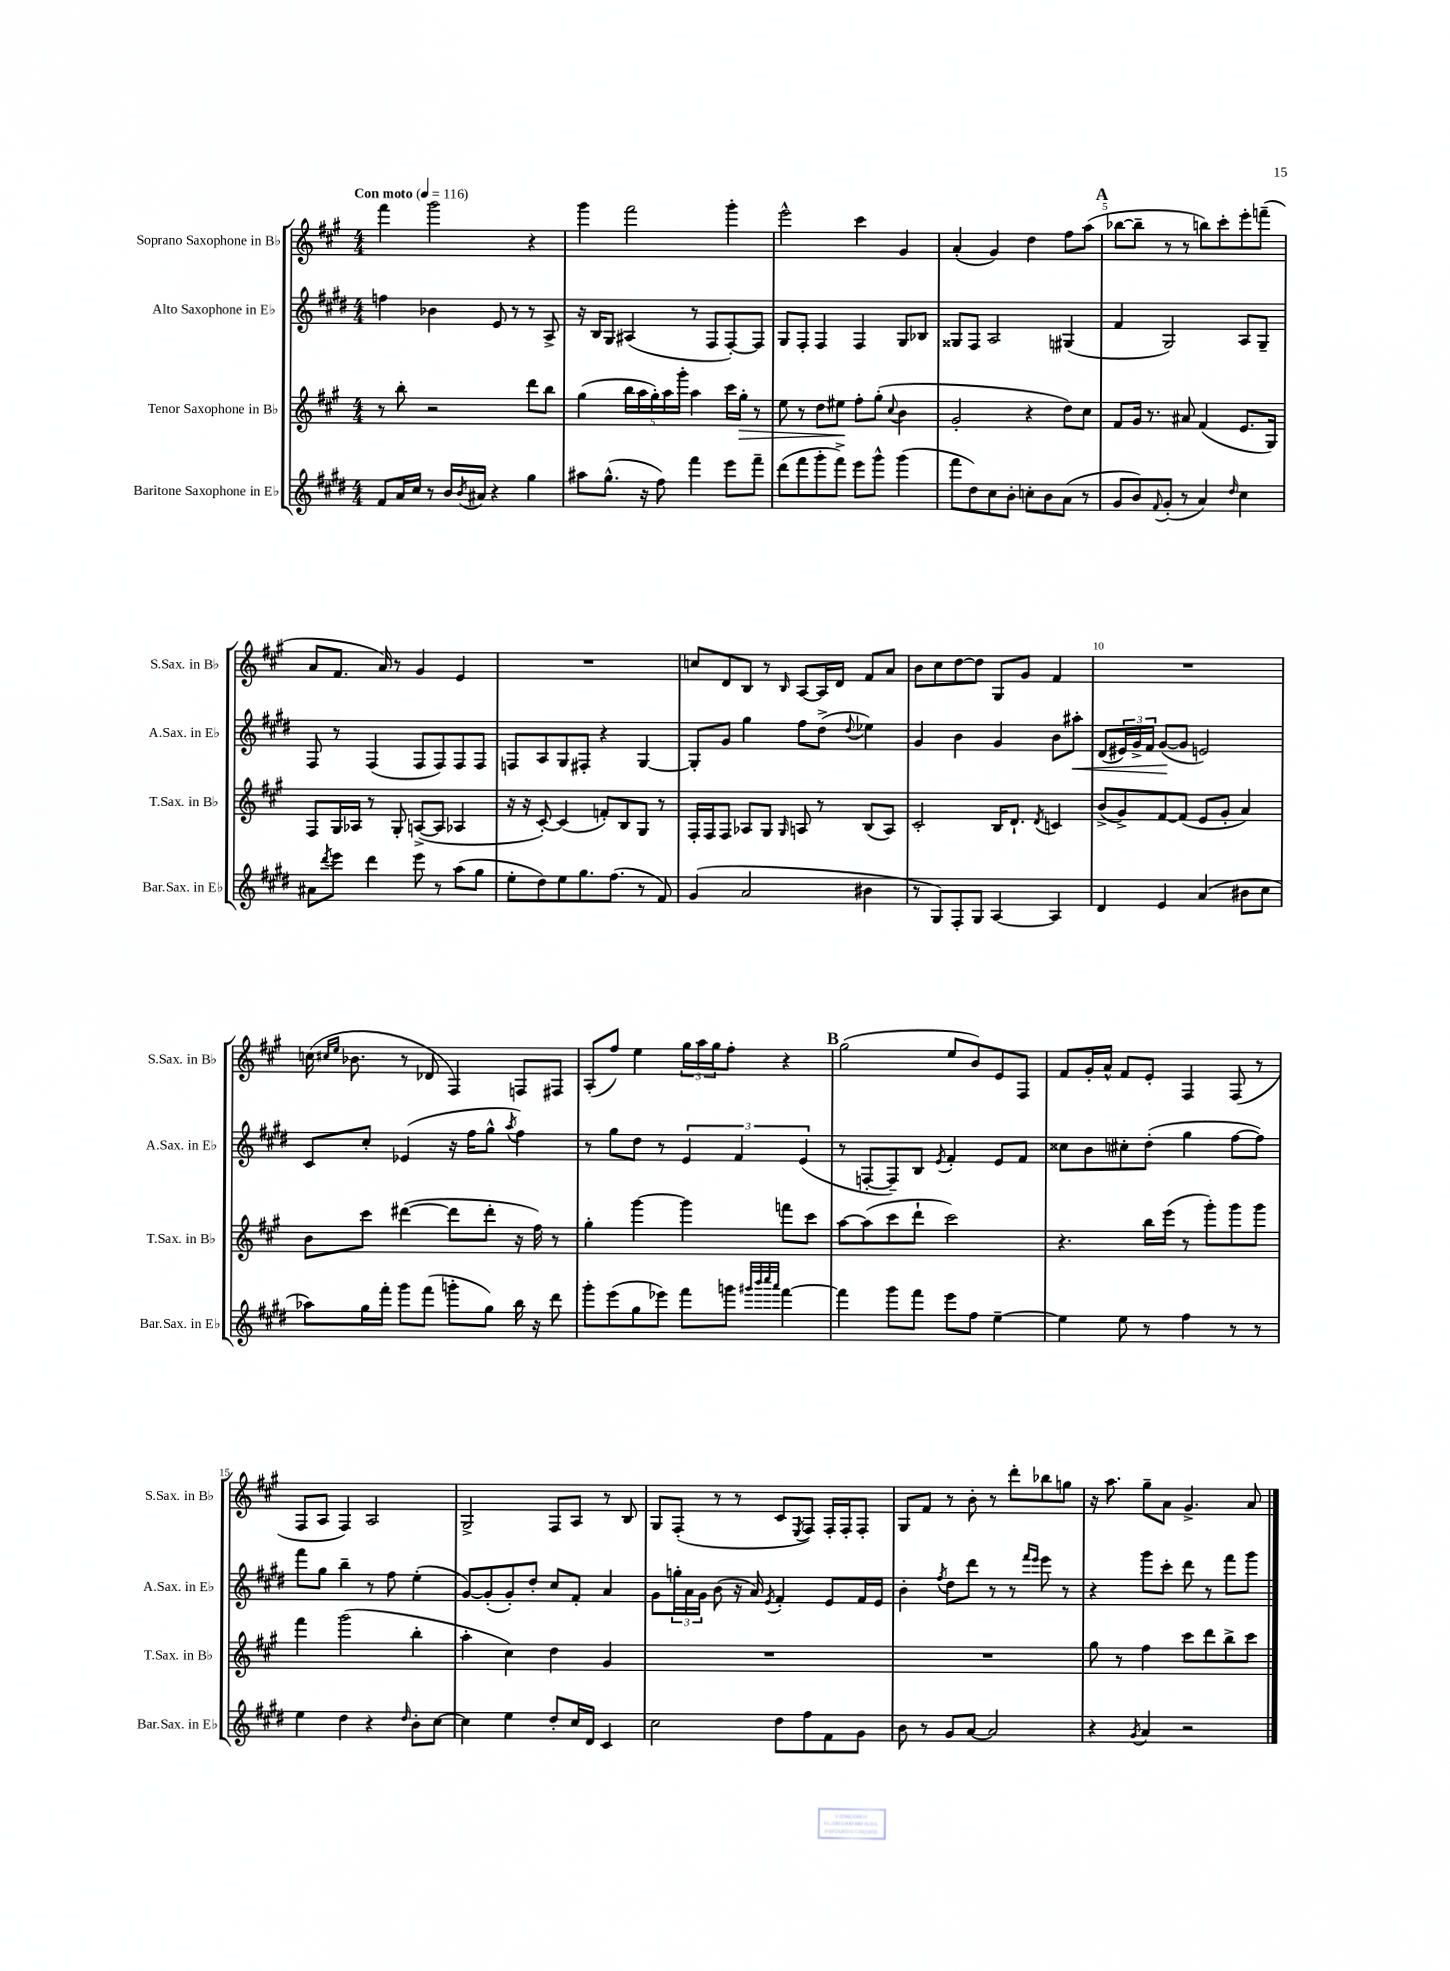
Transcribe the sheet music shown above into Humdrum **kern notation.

**kern	**kern	**kern	**kern
*staff4	*staff3	*staff2	*staff1
*clefG2	*clefG2	*clefG2	*clefG2
*k[f#c#g#d#]	*k[f#c#g#]	*k[f#c#g#d#]	*k[f#c#g#]
*M4/4	*M4/4	*M4/4	*M4/4
*MM116	*MM116	*MM116	*MM116
8f#/L	8r	4ff\	4fff#\
16a/L	8bb'\	.	.
16cc#/JJ	.	.	.
8r	2r	4b-\	2ggg#\
16b/LL	.	.	.
8qb/	.	.	.
16a#/JJ	.	.	.
4r	.	8e/	.
.	.	8r	.
4gg#\	8ddd\L	8r	4r
.	8bb\J	8A^/	.
=	=	=	=
8aa#\L	(4gg#\	16r	4ggg#\
.	.	16B/LK	.
(8.gg#^^\J	.	8G#/J	.
.	20bb\LL	(4A#/	2fff#\
.	20aa\	.	.
16r	.	.	.
.	20gg#'\)	.	.
8ff#\)	.	.	.
.	20aa\	.	.
.	20ggg#'\JJ	.	.
4fff#\	4aa\	8r	.
.	.	8F#/L	.
8eee\L	16ccc#\LL	[8F#'/)	4ggg#'\
.	16gg#'\JJ	.	.
8fff#~\J	8r	8F#/]J	.
=	=	=	=
(8ddd#\L	8ee\	8G#/L	2eee^^\
8fff#\	8r	8F#'/J	.
8ggg#'\	8dd\L	4F#/	.
8fff#^\J)	8ee#\J	.	.
8eee\L	8ff#'\L	4F#/	4ccc#\
8ggg#^^\J	(8gg#'\J	.	.
.	8qqcc#/	.	.
(4ggg#\	4b\	8G#/L	4g#/
.	.	8B-/J	.
=	=	=	=
8fff#\L	2g#'/	8G##/L	(4a'/
8dd#\)	.	8F#/J	.
8cc#\	.	2A/	4g#/)
8b'\J	.	.	.
8cc'\L	4r	.	4dd\
8b\	.	.	.
(8a\J	8dd\L)	(4G#/	8ff#\L
8r	8cc#\J	.	(8aa\J
=	=	=	=
8g#/L	8f#/L	4f#/	[8bb-\L
8b/)	16g#/Jk	.	8bb-~\]J
.	8.r	.	.
8qqf#/	.	.	.
(8g#'/J	.	2G#/)	8r
8r	8a#/	.	8r
4a/)	(4f#/	.	8bb\L)
.	.	.	8ccc#'\
16qqdd#/	.	.	.
4cc#\	8.e/L	8A/L	8eee'\
.	.	8G#~/J	(8fff~\J
.	16G#/Jk)	.	.
=	=	=	=
8a#\L	8F#/L	8F#/	8a/L
8qddd#/	.	.	.
8eee\J	16G#/L	8r	8.f#/J
.	16A-/JJ	.	.
4ddd#\	8r	(4F#/	.
.	.	.	16a/)
.	8G#'/	.	8r
8eee\	([8A^/L	8F#/L	4g#/
8r	8A/]J	8F#/)	.
(8aa\L	4A-/	8F#/	4e/
8gg#\J	.	8F#/J	.
=	=	=	=
8ee'\L	16r	8F/L	1r
.	16r	.	.
8dd#\)	[8c#'/)	8A/	.
8ee\	(4c#/]	8G#/	.
8.gg#\	.	8F#'/J	.
.	8f'/L)	4r	.
(8.ff#\J	.	.	.
.	8B/	.	.
8r	8G#/J	[4G#/	.
8f#/)	8r	.	.
=	=	=	=
(4g#/	16F#'/LL	8G#'/]L	8cc/L
.	16F#/J	.	.
.	8F#/J	8g#/J	8d/
2a/	8A-/L	4gg#\	8B/J
.	8G#/J	.	8r
.	16qqG#/	.	16qqB/
.	8A/	8ff#\L	[8A/L
.	8r	(8dd#^\J	16A/]L
.	.	.	16d/JJ
.	.	8qqdd#/	.
4b#\	(8B/L	4ee-\)	8f#/L
.	8A/J)	.	8a/J
=	=	=	=
8r	2c#'/	4g#/	8b\L
8G#/L)	.	.	8cc#\
8F#'/	.	4b\	[8dd\
8G#/J	.	.	8dd\]J
[4A/	16B/LK	4g#/	8G#/L
.	8.d`/J	.	.
.	.	.	8g#/J
.	8qd/	.	.
4A/]	4c/	8b\L	4f#/
.	.	8aa#'\J	.
=	=	=	=
4d#/	(8b^/L	(8d#/L	1r
.	8g#^/)	24e#/L)	.
.	.	24g#^/	.
.	.	24f#/JJ	.
4e/	[8f#/	([8g#/L	.
.	(8f#/]J	8g#/]J	.
(4a/	8e/L	2e/)	.
.	8g#'/J	.	.
8b#\L	4a/)	.	.
8cc#\J	.	.	.
=	=	=	=
8aa-\L)	8b\L	8c#/L	(16cc\
.	.	.	16qqcc#/LL
.	.	.	16qqee/JJ
.	.	.	8.b-\
16gg#\L	8ccc#\J	8cc#'/J	.
16fff#'\JJ	.	.	.
8ggg#\L	([4ddd#\	(4e-/	8r
(8fff#\J	.	.	8d-/
8ggg'\L	8ddd#\]L	16r	4F#/)
.	.	16ff#\LK	.
8gg#\J)	8ddd#'\J	8gg#^^\J	.
.	.	8qaa/	.
16bb\	16r	4ff#\)	8F/L
16r	16ff#\)	.	.
8ddd#\	8r	.	8F#/J
=	=	=	=
8ggg#'\L	4gg#'\	8r	(8A'/L
(8eee\	.	8gg#\L	8ff#/J)
8gg#\	[4ggg#\	8dd#\J	4ee\
8eee-\J)	.	8r	.
8fff#\L	4ggg#\]	6e/	24gg#\LL
.	.	.	24aa\
.	.	.	24gg#\J
8ggg\J	.	.	8ff#'\J
.	.	6f#/	.
32qqggg#/LLL	.	.	.
32qqbbb/	.	.	.
32qqcccc#/	.	.	.
32qqaaa/JJJ	.	.	.
[4fff#\	8fff\L	.	4r
.	.	(6e/	.
.	8ccc#\J	.	.
=	=	=	=
4fff#\]	[8aa\L	8r	(2gg#\
.	(8aa\]	[8F'/L	.
8ggg#\L	8ccc#\	8F~/])	.
8fff#\J	8ddd`\J	8B/J	.
.	.	8qe/	.
8eee\L	2ccc#\)	4f#'/	8ee/L
8ff#\J	.	.	8b/)
[4ee~\	.	8e/L	8e/
.	.	8f#/J	8F#/J
=	=	=	=
4ee\]	4.r	8cc##\L	8f#/L
.	.	8b\	16g#'/L
.	.	.	16a^^/JJ
8ee\	.	8cc#'\	8f#/L
8r	16bb\LL	(8dd#'\J	8e'/J
.	(16eee\JJ	.	.
4ff#\	8r	4gg#\	4F#/
.	8ggg#'\L)	.	.
8r	8ggg#\	[8ff#\L	(8F#/
8r	8ggg#\J	8ff#\]J)	8r
=	=	=	=
4ee\	4fff#\	8fff#\L	8F#/L
.	.	8gg#\J	8A/J
4dd#\	(2ggg#\	4bb~\	4F#/)
4r	.	8r	2A/
.	.	8ff#\	.
16qqdd#/	.	.	.
8b'\L	4bb'\	(4ee'\	.
[8cc#\J	.	.	.
=	=	=	=
4cc#\]	4aa'\	[8g#/L)	2G#^/
.	.	(8g#'/]	.
4ee\	4cc#\)	8g#'/)	.
.	.	8dd#'/J	.
8dd#'/L	4dd\	8cc#/L	8F#/L
16cc#/L	.	8f#'/J	8A/J
16d#/JJ	.	.	.
4c#/	4g#/	4a/	8r
.	.	.	8B/
=	=	=	=
2cc#\	1r	8g#\L	8G#/L
.	.	24gg'\L	(8F#'/J
.	.	24a\	.
.	.	24g#\JJ	.
.	.	(8b\	8r
.	.	16r	8r
.	.	16a/)	.
.	.	8qe/	.
8dd#\L	.	4f#'/	8c#/L
.	.	.	8qE/
8ff#\	.	.	8F#/J)
8f#\	.	8e/L	16F#'/LL
.	.	.	16F#'/J
8g#\J	.	16f#/L	8F#'/J
.	.	16e/JJ	.
=	=	=	=
8b\	1r	4b'\	8G#/L
8r	.	.	8f#/J
.	.	8qff#/	.
8g#/L	.	8dd#\L	8r
[8a/J	.	8ddd#\J	8b'\
2a/]	.	8r	8r
.	.	8r	8ddd'\L
.	.	16qqfff#/LL	.
.	.	16qqeee/JJ	.
.	.	8eee\	8bb-\
.	.	8r	8gg\J
=	=	=	=
4r	8gg#\	4r	16r
.	.	.	8.aa\
.	8r	.	.
8qg#/	.	.	.
4a/	4ff#\	8ggg#\L	8gg#~\L
.	.	8ccc#'\J	8a\J
2r	8ccc#\L	8ddd#\	4.g#^/
.	8ddd\	8r	.
.	8bb^\	8fff#\L	.
.	8ccc#\J	8ggg#\J	8a/
==	==	==	==
*-	*-	*-	*-
